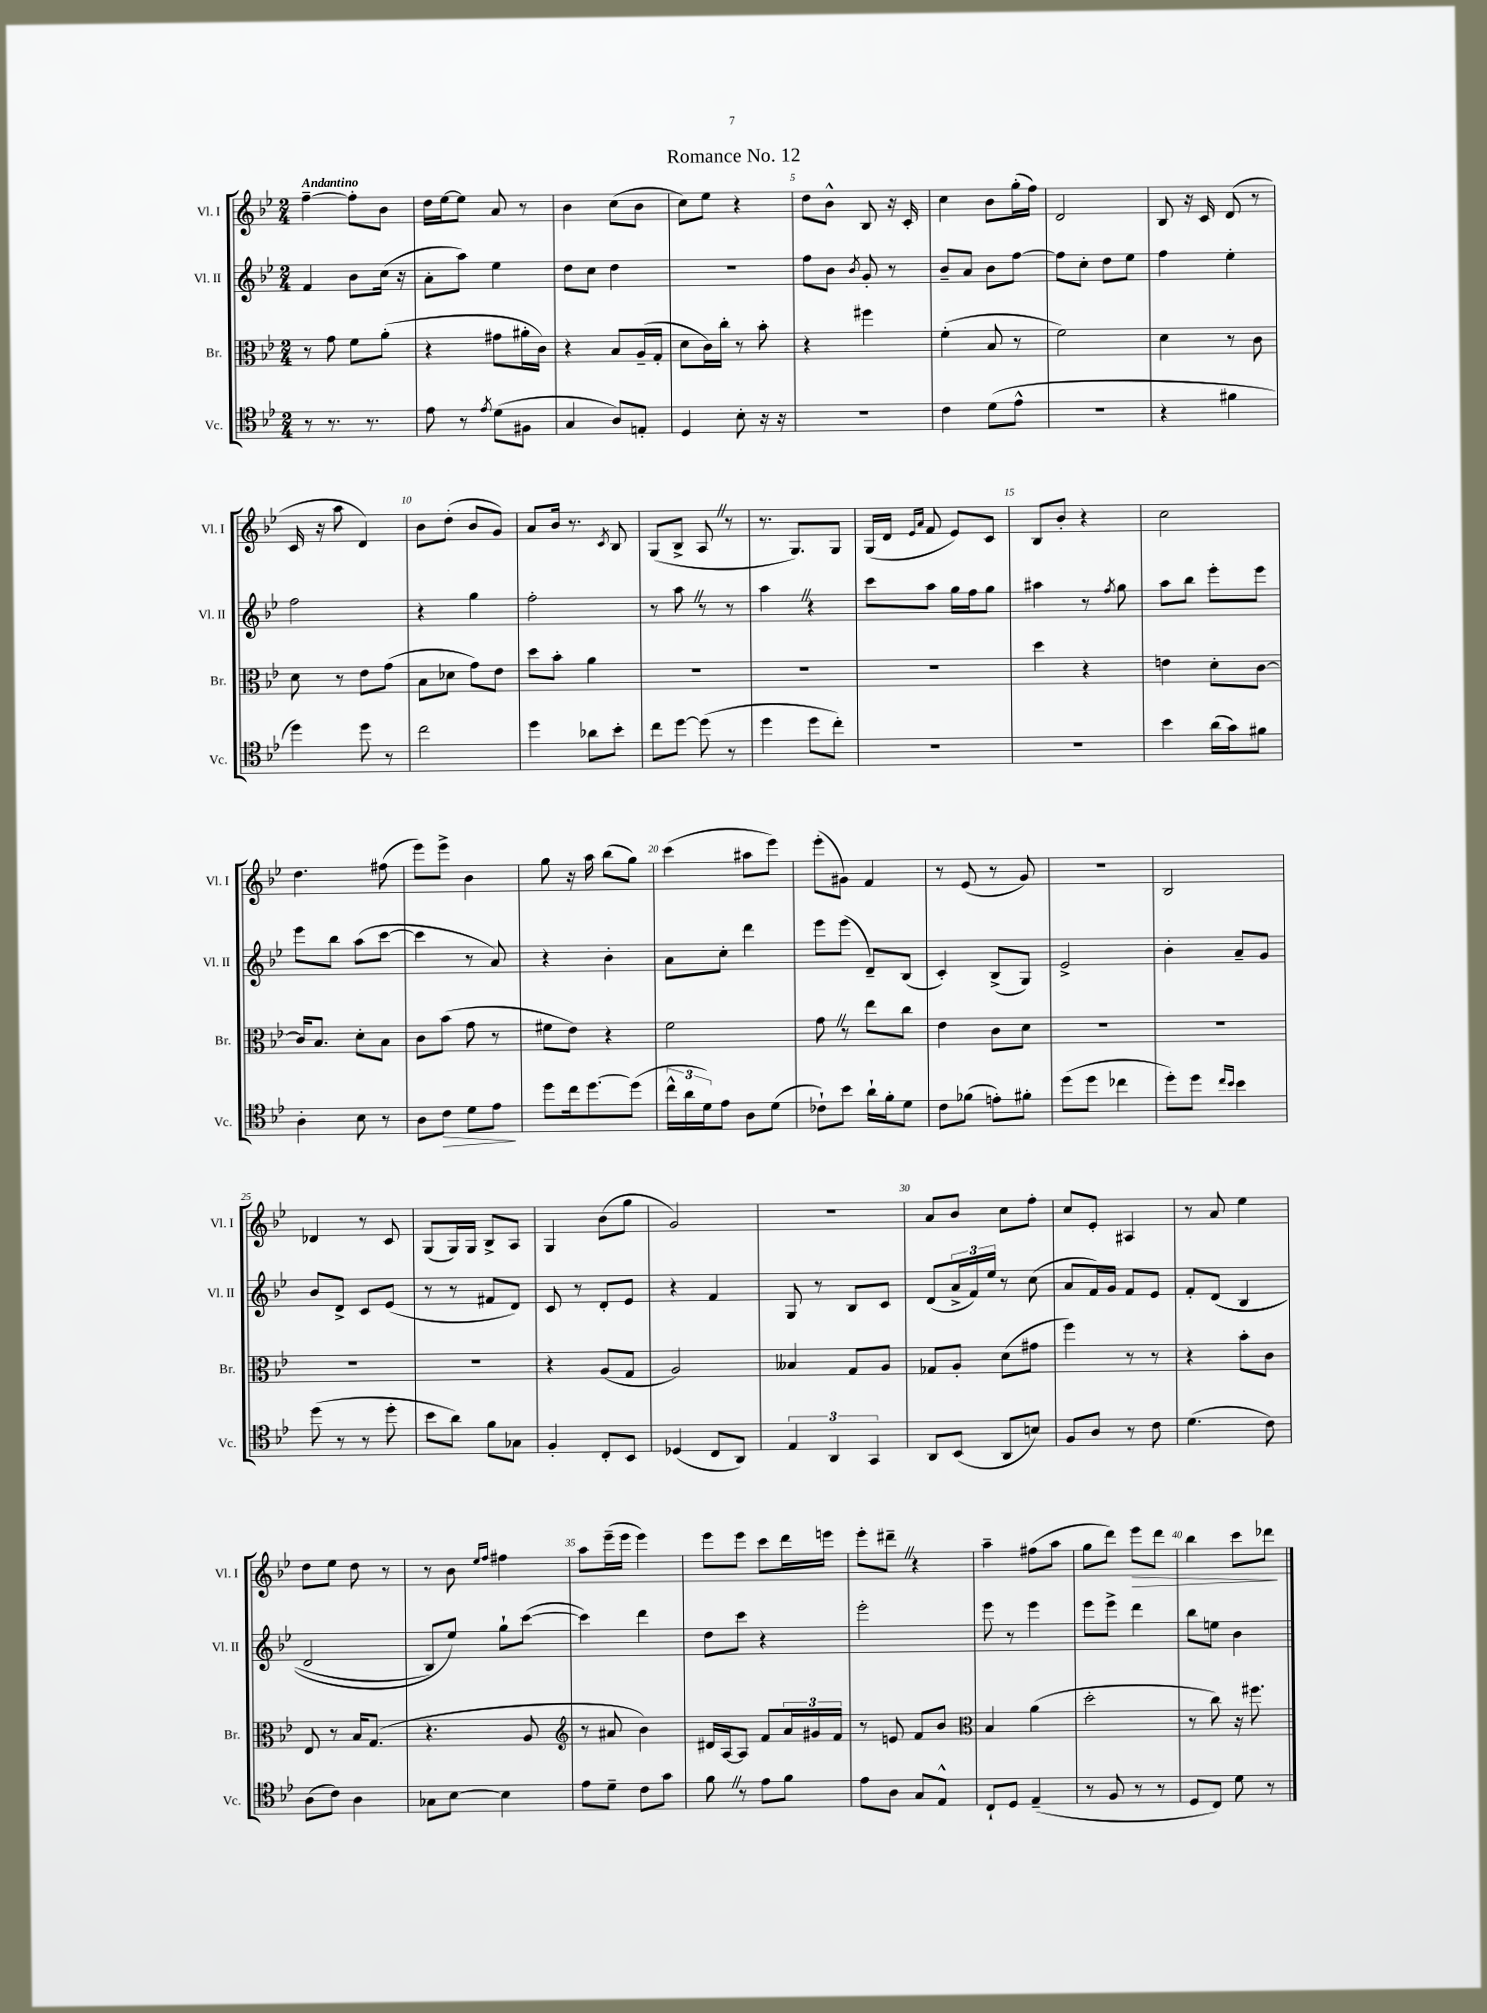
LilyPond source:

\header { title = "Romance No. 12" }
<<
\new StaffGroup <<
\new Staff = "s0" \with { instrumentName = "Vl. I" shortInstrumentName = "Vl. I" } {
    \clef treble \key bes \major \numericTimeSignature \time 2/4 \tempo "Andantino"
    f''4~-- f''8-. bes'8 |
    d''16 ees''16~ ees''8 a'8 r8 |
    bes'4 c''8( bes'8 |
    c''8) ees''8 r4 |
    d''8 bes'8-^ bes8 r16 c'16-. |
    c''4 bes'8 g''16-.( f''16) |
    d'2 |
    bes8 r16 c'16 d'8( r8 |
    c'16 r16 a''8 d'4) |
    bes'8 d''8-.( bes'8 g'8) |
    a'8 bes'16 r8. \acciaccatura { c'8 } bes8 |
    g8( bes8-> a8 \once \override BreathingSign.text = \markup { \musicglyph "scripts.caesura.straight" } \breathe r8 |
    r8. g8.) g8 |
    g16( d'16 \grace { ees'16 a'16 } f'8 ees'8) c'8 |
    bes8 bes'8-. r4 |
    c''2 |
    d''4. fis''8( |
    ees'''8) ees'''8-> bes'4 |
    g''8 r16 a''16 bes''8( g''8) |
    c'''4( ais''8 ees'''8) |
    ees'''8-.( gis'8) f'4 |
    r8 ees'8( r8 g'8) |
    r2 |
    bes2 |
    des'4 r8 c'8 |
    g8( g16) g16 bes8-> a8 |
    g4 bes'8( g''8 |
    g'2) |
    r2 |
    a'8 bes'8 c''8 f''8-. |
    c''8 ees'8-. ais4 |
    r8 a'8 ees''4 |
    d''8 ees''8 d''8 r8 |
    r8 bes'8 \grace { ees''16 f''16 } fis''4 |
    a''8 ees'''16--( ees'''16 ees'''4) |
    ees'''8 ees'''8 c'''8 d'''16 e'''16 |
    ees'''8-. dis'''8-- \once \override BreathingSign.text = \markup { \musicglyph "scripts.caesura.straight" } \breathe r4 |
    a''4-- fis''8( a''8 |
    g''8 d'''8) ees'''8\> d'''8 |
    bes''4 c'''8 des'''8\! \bar "|." |
}
\new Staff = "s1" \with { instrumentName = "Vl. II" shortInstrumentName = "Vl. II" } {
    \clef treble \key bes \major \numericTimeSignature \time 2/4
    f'4 bes'8 c''16( r16 |
    a'8-. a''8) ees''4 |
    d''8 c''8 d''4 |
    r2 |
    f''8 bes'8 \acciaccatura { bes'8 } g'8-. r8 |
    bes'8-- a'8 bes'8 f''8~ |
    f''8 c''8-. d''8 ees''8 |
    f''4 ees''4-. |
    f''2 |
    r4 g''4 |
    f''2-. |
    r8 a''8 \once \override BreathingSign.text = \markup { \musicglyph "scripts.caesura.straight" } \breathe r8 r8 |
    a''4 \once \override BreathingSign.text = \markup { \musicglyph "scripts.caesura.straight" } \breathe r4 |
    c'''8 a''8 g''16 f''16 g''8 |
    ais''4 r8 \acciaccatura { f''8 } g''8 |
    a''8 bes''8 ees'''8-. ees'''8 |
    ees'''8 bes''8 a''8( c'''8~ |
    c'''4 r8 a'8) |
    r4 bes'4-. |
    a'8 c''8-. d'''4 |
    ees'''8 ees'''8( d'8--) bes8( |
    c'4-.) bes8->( g8) |
    ees'2-> |
    bes'4-. a'8-- g'8 |
    bes'8 d'8-> c'8 ees'8( |
    r8 r8 fis'8 d'8) |
    c'8 r8 d'8-. ees'8 |
    r4 f'4 |
    g8 r8 bes8 c'8 |
    d'8( \tuplet 3/2 { a'16-> f'16) ees''16 } r8 c''8( |
    a'8 f'16) g'16 f'8 ees'8 |
    f'8-. d'8(\( bes4 |
    d'2 |
    bes8) ees''8\) g''8-! c'''8~( |
    c'''4) d'''4 |
    d''8 c'''8 r4 |
    ees'''2-. |
    ees'''8 r8 ees'''4 |
    ees'''8 ees'''8-> d'''4 |
    bes''8 e''8 bes'4 \bar "|." |
}
\new Staff = "s2" \with { instrumentName = "Br." shortInstrumentName = "Br." } {
    \clef alto \key bes \major \numericTimeSignature \time 2/4
    r8 g'8 f'8 a'8-.( |
    r4 gis'8 ais'16-. c'16) |
    r4 bes8 a16--( g16-. |
    d'8 c'16) c''16-. r8 bes'8-. |
    r4 fis''4 |
    f'4-.( bes8 r8 |
    f'2) |
    d'4 r8 c'8 |
    d'8 r8 ees'8 g'8( |
    bes8 des'8 g'8) ees'8 |
    d''8 bes'8-. a'4 |
    R2 |
    R2 |
    R2 |
    d''4 r4 |
    e'4 d'8-. c'8~ |
    c'16 bes8. d'8-. bes8 |
    c'8 bes'8( g'8 r8 |
    fis'8 ees'8) r4 |
    f'2 |
    g'8 \once \override BreathingSign.text = \markup { \musicglyph "scripts.caesura.straight" } \breathe r8 ees''8 c''8 |
    ees'4 c'8 d'8 |
    R2 |
    R2 |
    R2 |
    R2 |
    r4 a8( g8 |
    a2) |
    beses4 g8 a8 |
    ges8 a8-. d'8( gis'8 |
    f''4) r8 r8 |
    r4 bes'8-. c'8 |
    ees8 r8 bes16 g8.( |
    r4. a8 |
    \clef treble r8 ais'8 bes'4) |
    dis'16 a16~ a8 f'8 \tuplet 3/2 { a'16 gis'16 f'16 } |
    r8 e'8 f'8 bes'8 |
    \clef alto bes4 a'4( |
    d''2-. |
    r8 c''8) r16 fis''8. \bar "|." |
}
\new Staff = "s3" \with { instrumentName = "Vc." shortInstrumentName = "Vc." } {
    \clef tenor \key bes \major \numericTimeSignature \time 2/4
    r8 r8. r8. |
    ees'8 r8 \acciaccatura { ees'8 } d'8( fis8 |
    g4 a8) e8-. |
    d4 bes8-. r16 r16 |
    R2 |
    c'4 d'8( ees'8-^ |
    r2 |
    r4 fis'4 |
    d''4) d''8 r8 |
    c''2 |
    d''4 aes'8 bes'8-. |
    c''8 d''8~ d''8( r8 |
    d''4 d''8 c''8-.) |
    R2 |
    R2 |
    bes'4 a'16( g'16) fis'8 |
    a4-. bes8 r8 |
    a8 c'8\> d'8 ees'8\! |
    d''8 c''16 d''8.~ d''8( |
    \tuplet 3/2 { c''16-^ a'16 d'16) } ees'8 a8 d'8( |
    ces'8-!) bes'8 a'16-! f'16-. d'8 |
    c'8 fes'8( e'8-.) fis'8-. |
    d''8( d''8 ces''4 |
    d''8-.) d''8 \grace { c''16 bes'16 } bes'4 |
    d''8( r8 r8 d''8-. |
    bes'8 a'8) f'8 ges8 |
    f4-. c8-. bes,8 |
    des4( c8 a,8) |
    \tuplet 3/2 { ees4 a,4 g,4 } |
    a,8 bes,8( a,8 b8) |
    f8 a8 r8 c'8 |
    d'4.( c'8) |
    a8( c'8) a4 |
    ges8 bes8~ bes4 |
    ees'8 d'8-- c'8 g'8 |
    f'8 \once \override BreathingSign.text = \markup { \musicglyph "scripts.caesura.straight" } \breathe r8 ees'8 f'8 |
    ees'8 a8 g8 ees8-^ |
    c8-! d8 ees4--( |
    r8 f8 r8 r8 |
    d8 c8) d'8 r8 \bar "|." |
}
>>
>>
\layout { \context { \Score \override BarNumber.break-visibility = ##(#f #t #t) barNumberVisibility = #(every-nth-bar-number-visible 5) } }
